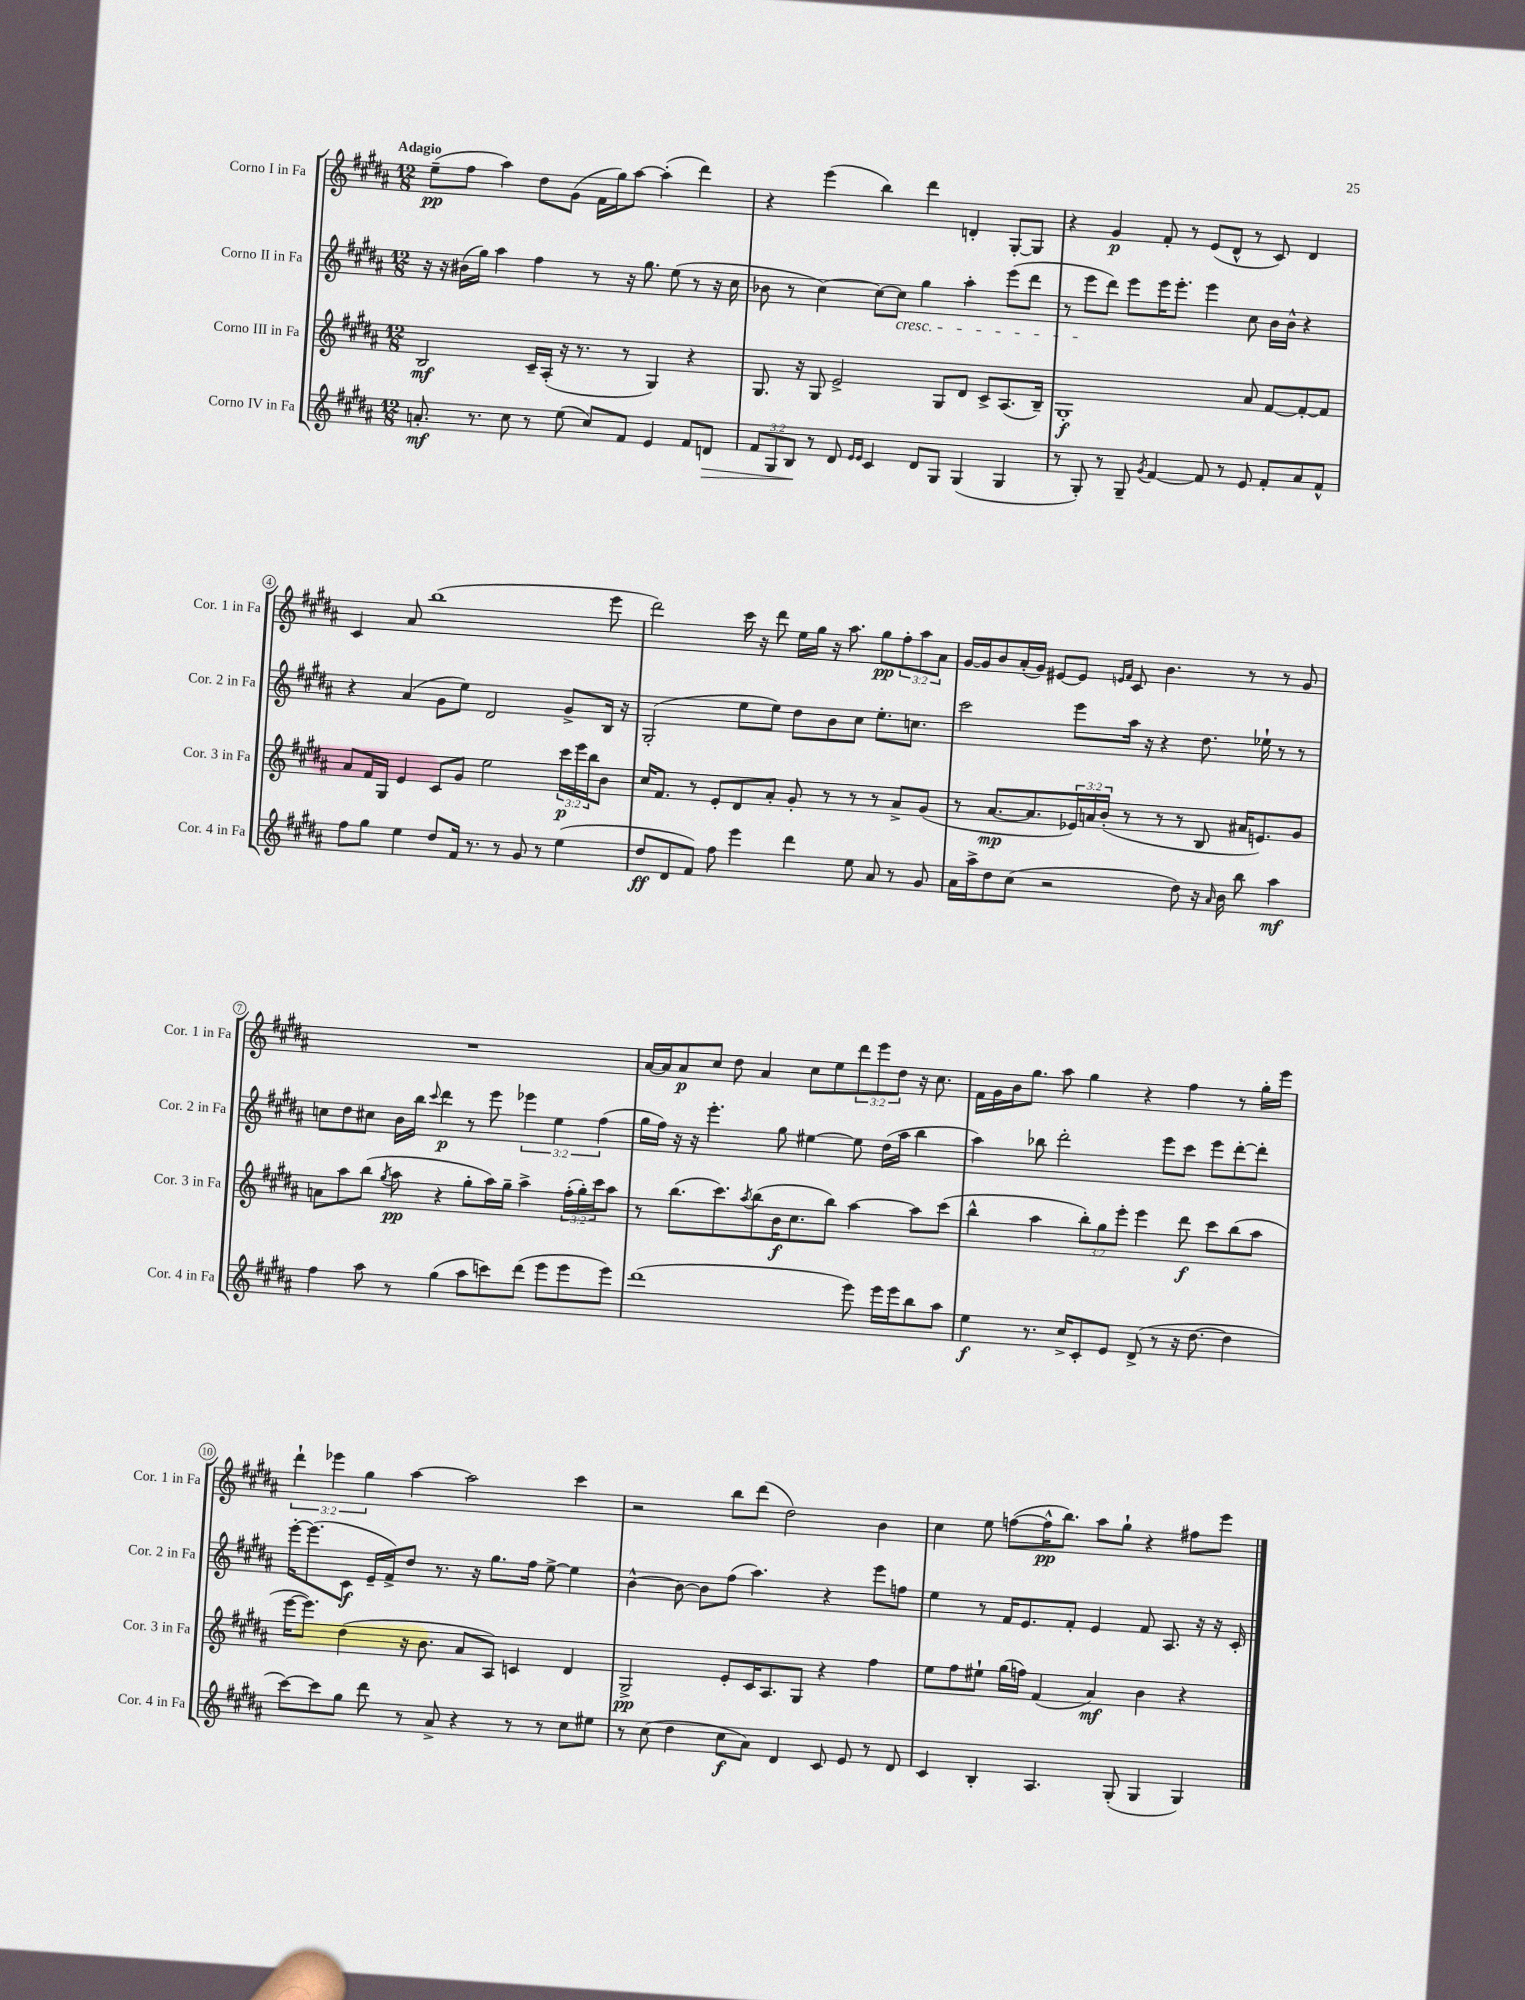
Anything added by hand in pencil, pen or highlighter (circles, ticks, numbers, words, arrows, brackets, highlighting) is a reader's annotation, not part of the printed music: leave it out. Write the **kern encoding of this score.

**kern	**kern	**kern	**kern
*staff4	*staff3	*staff2	*staff1
*clefG2	*clefG2	*clefG2	*clefG2
*k[f#c#g#d#a#]	*k[f#c#g#d#a#]	*k[f#c#g#d#a#]	*k[f#c#g#d#a#]
*M12/8	*M12/8	*M12/8	*M12/8
8.a'	2B	16r	(8ee~
.	.	16r	.
.	.	(16b#	8ff#
8.r	.	16gg#)	.
.	.	4aa#	4aa#)
8cc#	.	.	.
8r	16c#~	4ff#	8dd#
.	(16A#'	.	.
(8ee	16r	.	(8g#
.	8.r	.	.
8cc#)	.	8r	16f#
.	.	.	16gg#)
8f#	8r	16r	[8aa#
.	.	8.gg#	.
4e	4G#)	.	(4aa#']
.	.	(8ee	.
8f#	4r	8r	4ddd#)
8d	.	16r	.
.	.	16cc#	.
=	=	=	=
12f#	8.G#	8b-	4r
12G#	.	.	.
.	.	8r	.
12B	.	.	.
.	16r	.	.
8r	8G#	[4cc#)	(4eee
8d#	2e^	.	.
16qqe	.	.	.
16qqe	.	.	.
4c#	.	8cc#_	4bb)
.	.	8cc#]	.
8d#	.	4gg#	4ddd#
8G#	8G#	.	.
(4G#	8d#	4aa#'	4d'
.	8c#^	.	.
4G#	(8.A#	(8eee	[8G#'
.	.	8ddd#	8G#]
.	16B~)	.	.
=	=	=	=
8r	1G#'	8r	4r
8G#')	.	8eee	.
8r	.	8ddd#)	4g#
8G#~	.	8eee	.
8qg#	.	.	.
[4f#	.	16eee	8f#'
.	.	8.eee'	.
.	.	.	8r
8f#]	.	4eee	(8e
8r	.	.	8d#^^
8e	8a#	8cc#	8r
8f#'	[8f#	16b	8c#)
.	.	16b^^	.
8a#	8f#'_	4r	4d#
8f#^^	8f#]	.	.
=	=	=	=
8ff#	8a#	4r	4c#
8gg#	16f#	.	.
.	16G#	.	.
4ee	4e	(4a#	8a#
.	.	.	(1bb
8dd#	8c#	8g#	.
16f#	8g#	8ee)	.
8.r	.	.	.
.	2ee	2d#	.
8r	.	.	.
8g#	.	.	.
8r	.	.	.
(4ee	24ccc#	8g#^	.
.	24eee	.	.
.	24bb	.	.
.	8b	16B	8eee
.	.	16r	.
=	=	=	=
8dd#	16cc#	(2G#'	2ddd#)
.	8.f#	.	.
8d#	.	.	.
8f#)	8r	.	.
8ff#	8e'	.	.
4eee	8d#	8ee	16ccc#
.	.	.	16r
.	8a#'	8ee)	8ddd#
4ddd#	8g#'	8dd#	16ee
.	.	.	16gg#
.	8r	8b	16r
.	.	.	8.aa#
8ee	8r	8cc#	.
8a#	8r	8.ee'	8gg#
8r	8a#^	.	12ff#'
.	.	8.cc	.
.	.	.	12aa#
8g#	(8g#	.	.
.	.	.	12a#
=	=	=	=
16a#	8r	2ccc#	[16g#
16aa#^	.	.	16g#]
8dd#	[8.a#	.	8b
(8cc#	.	.	(16a#'
.	8.a#]	.	16g#)
2r	.	.	[8e#
.	24e-)	8eee	8e#]
.	24a	.	.
.	(24b'	.	.
.	.	.	16qqe
.	.	.	16qqf#
.	8r	16aa#	8c#
.	.	16r	.
.	8r	4r	4.b
8dd#)	8r	.	.
16r	8B	8.dd#	.
16qqa#	.	.	.
16b	.	.	.
8bb	16a#	.	8r
.	8.e)	16ee-`	.
4aa#	.	8r	8r
.	8g#	8r	8g#
=	=	=	=
4ff#	8a	8cc	1.r
.	8aa#	8dd#	.
8aa#	(8bb	8cc#	.
.	8qgg#	.	.
8r	8aa#	16b	.
.	.	16bb	.
.	.	8qqccc#	.
(4gg#	4r	4ddd#	.
8aa#	8gg#'	8r	.
8ccc)	16aa#)	8eee	.
.	16gg#~	.	.
(8ddd#	4aa#^	6eee-	.
8eee	.	.	.
.	.	6ee	.
8eee	(24ff#'	.	.
.	24gg#')	.	.
.	24ccc#	(6ff#	.
8eee)	8aa#	.	.
=	=	=	=
(1ddd#	8r	16gg#	[16a#
.	.	16ff#)	16a#]
.	(8.bb	16r	8a#
.	.	16r	.
.	.	4.eee'	8cc#
.	8.ccc#)	.	.
.	.	.	8dd#
.	8qaa#	.	.
.	(8bb	.	4a#
.	16b	8gg#	.
.	8.cc#	.	.
.	.	[4ee#	8cc#
.	8bb)	.	8ee
8eee)	[4aa#	8ee#]	12ddd#
.	.	.	12eee
16eee	.	(16dd#	.
.	.	.	12dd#
16eee	.	16aa#	.
8bb	8aa#]	4bb	16r
.	.	.	8.cc#
8aa#	(8ccc#	.	.
=	=	=	=
4ee	4bb^^	4aa#)	16f#
.	.	.	16g#
.	.	.	16b
.	.	.	8.gg#
8.r	4aa#	8bb-	.
.	.	2ddd#'	8aa#
16cc#^	.	.	.
8c#'	12bb')	.	4gg#
.	12gg#	.	.
8e	.	.	.
.	12eee'	.	.
(8d#^	4eee	.	4r
8r	.	8eee	.
16r	8ddd#	8ccc#	4ff#
[8.dd#	.	.	.
.	8ccc#	8eee	.
4dd#]	(8bb	[8ddd#'	8r
.	8aa#	8ddd#']	16gg#'
.	.	.	16eee
=	=	=	=
[8ccc#)	[16eee	[16eee'	6ddd#`
.	8.eee])	(8.eee]	.
8ccc#]	.	.	.
.	.	.	6eee-
8gg#	(4dd#	8c#	.
.	.	.	6gg#
8ddd#	.	16e~	.
.	.	16f#^)	.
8r	16r	8dd#	[4aa#
.	8.b	.	.
8a#^	.	8.r	.
4r	8a#	.	2aa#]
.	.	16r	.
.	8A#)	8.gg#	.
8r	4c	.	.
.	.	16ff#	.
8r	.	[8ee^	.
8cc#	4d#	4ee]	4ccc#
8ee#	.	.	.
=	=	=	=
8r	2G#^	[4b^^	2r
(8cc#	.	.	.
4dd#	.	8b_	.
.	.	8b]	.
8cc#	8e'	(8ff#	8bb
8a#)	16c#	4.aa#)	(8ddd#
.	8.A#	.	.
4d#	.	.	2dd#)
.	8G#	.	.
8c#	4r	4r	.
8e	.	.	.
8r	4ff#	8eee	4b
8d#	.	8ff	.
=	=	=	=
4c#	8ee	4ee	4cc#
.	8ff#	.	.
4B'	8ee#`	8r	8ee
.	(16gg#	16f#	([8ff
.	16ff)	8.e	.
4.A#	(4f#	.	16ff^^]
.	.	.	8.bb)
.	.	8f#'	.
.	4a#)	4e	8aa#
(8G#'	.	.	8gg#`
4G#	4b	8f#	4r
.	.	8.A#	.
4G#)	4r	.	8ff#
.	.	16r	.
.	.	16r	8eee
.	.	16c#'	.
==	==	==	==
*-	*-	*-	*-
